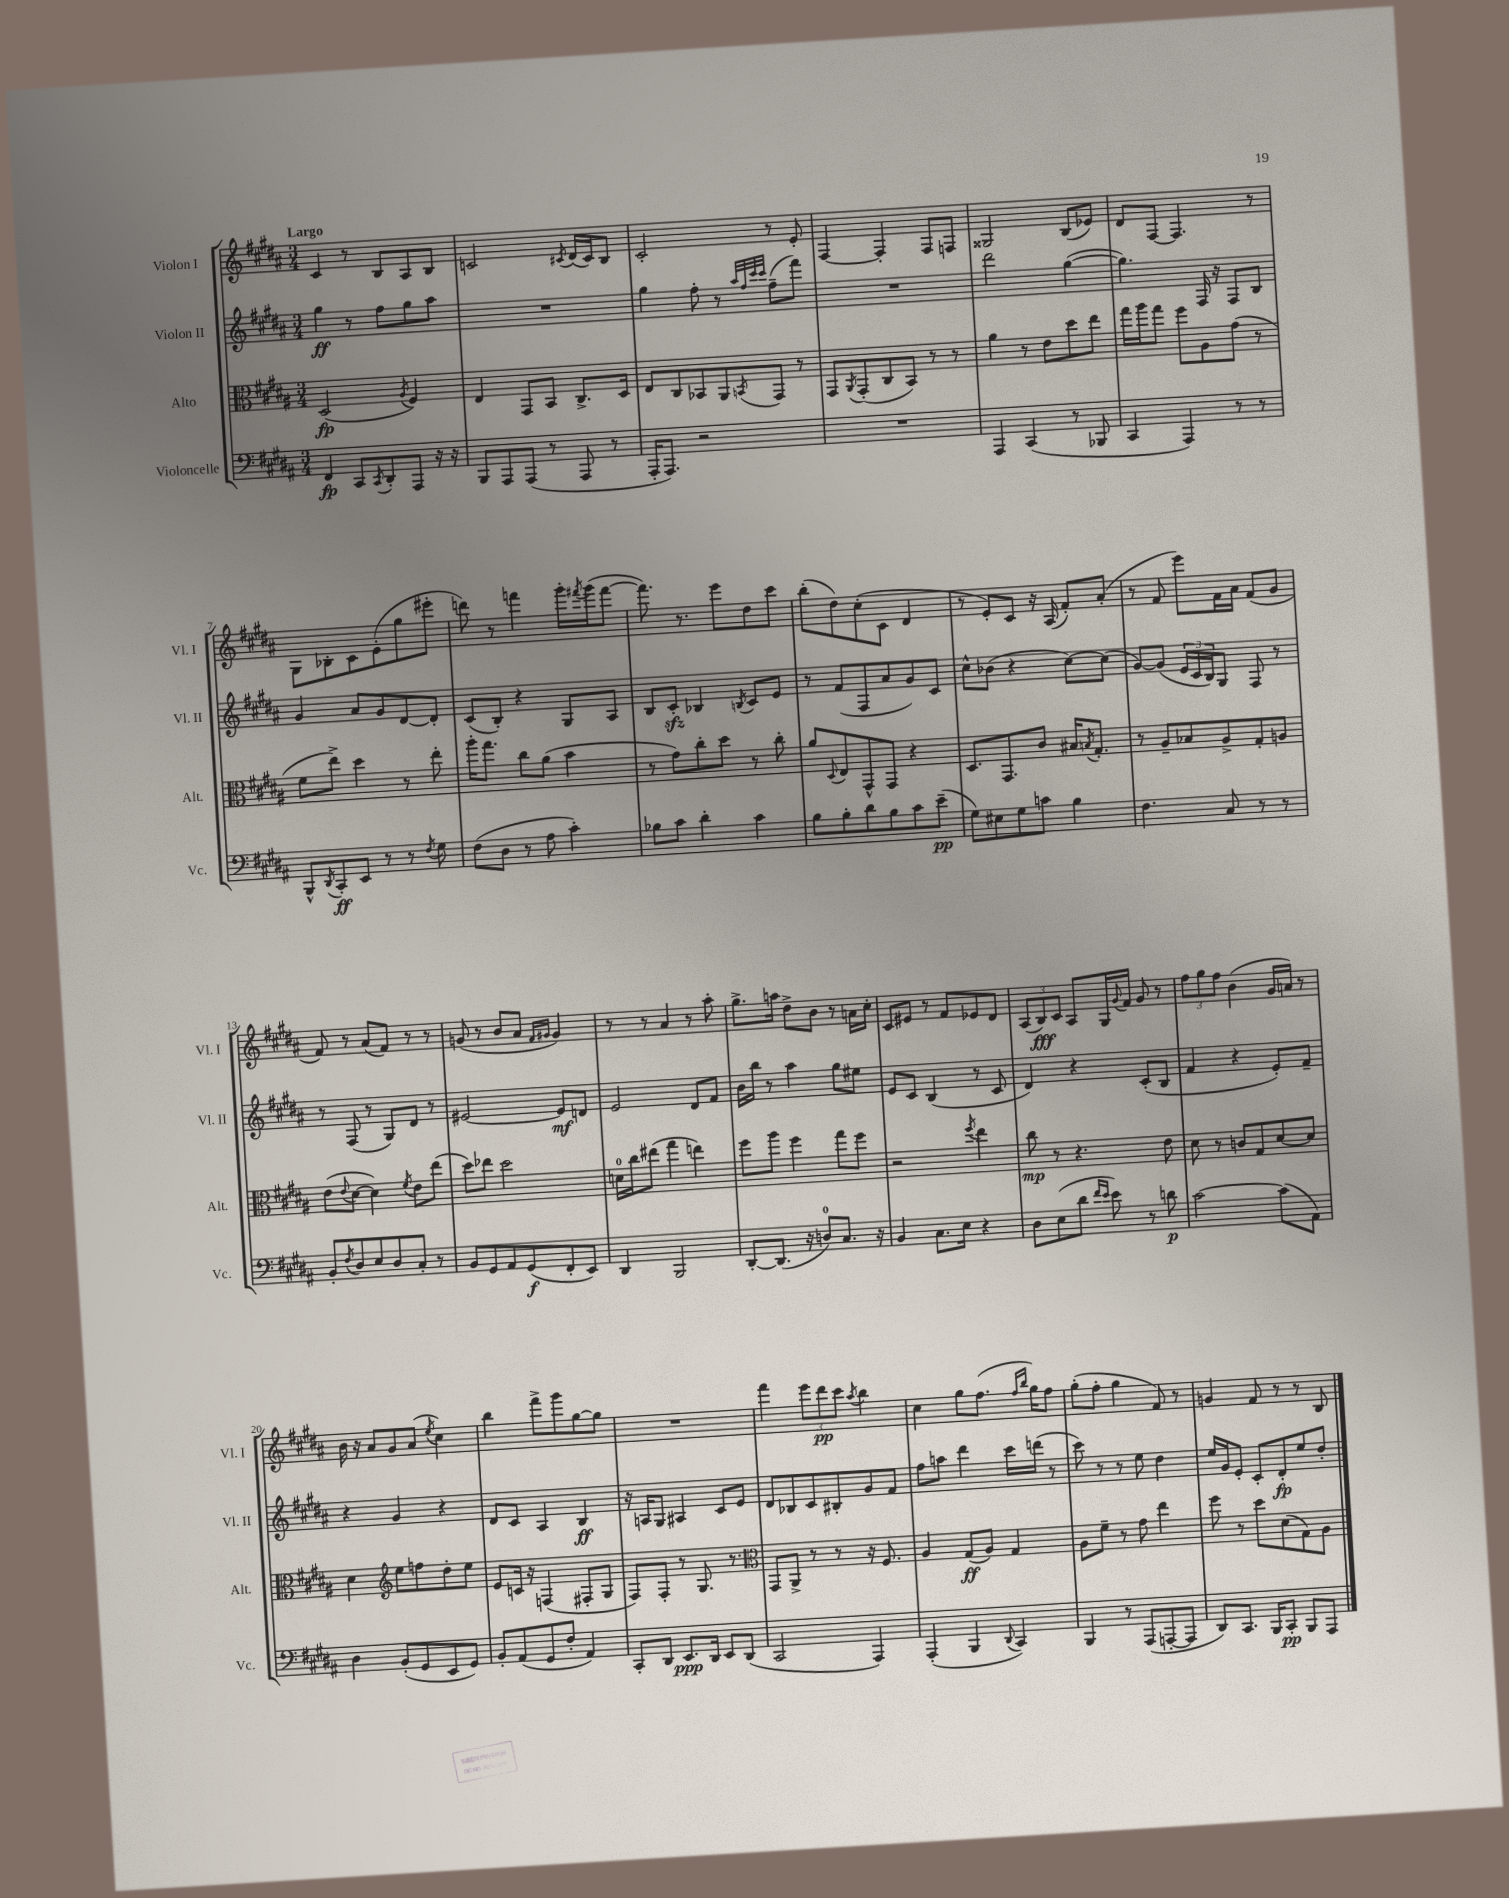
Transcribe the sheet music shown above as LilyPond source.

<<
\new StaffGroup <<
\new Staff = "s0" \with { instrumentName = "Violon I" shortInstrumentName = "Vl. I" } {
    \clef treble \key b \major \numericTimeSignature \time 3/4 \tempo "Largo"
    cis'4 r8 b8 ais8 b8 |
    c'2 \acciaccatura { cis'8 } dis'16( cis'16) b8 |
    cis'2-. r8 e'8-. |
    fis4~ fis4-. fis8 f8 |
    gisis2 b8( ees'8) |
    dis'8 fis8~ fis4. r8 |
    gis8 bes8-. cis'8 e'8-.( gis''8 eis'''8-. |
    d'''8) r8 f'''4 gis'''16-. \acciaccatura { fis'''8 } gis'''16( fis'''8~ |
    fis'''8.) r8. e'''8 dis''8 cis'''8 |
    b''8-.( dis''8) cis''8-.( cis'8 dis'4 |
    r8 e'8-.) cis'8 r16 ais16( fis'8-.) ais'8-.( |
    r8 fis'8 e'''8) fis'16 ais'16 fis'8( gis'8 |
    fis'8) r8 ais'8( fis'8) r8 r8 |
    g'8( r8 b'8 ais'8 \grace { fis'16 gis'16 } gis'4) |
    r8 r8 ais'4 r8 ais''8-. |
    gis''8.-> a''16 dis''8-> b'8 r8 a'16 cis''16-. |
    cis'8 eis'8 r8 fis'8 ees'8 dis'8 |
    \tuplet 3/2 { ais8( b8\fff) cis'8 } ais8 gis16 \appoggiatura { gis'8 } fis'16 gis'8 r8 |
    \tuplet 3/2 { fis''8 gis''8 fis''8 } b'4( gis'16 a'16) r8 |
    b'16 r16 ais'8 gis'8 ais'8( \acciaccatura { e''8 } cis''4) |
    b''4 fis'''8-> gis'''8 gis''8~ gis''8 |
    R2. |
    fis'''4 \tuplet 3/2 { e'''8 dis'''8\pp cis'''8 } \acciaccatura { ais''8 } b''4 |
    cis''4 gis''8 fis''8.( \grace { fis''16 b''16 } gis''16) fis''8 |
    gis''8-.( fis''8-. gis''4 fis'8) r8 |
    g'4 fis'8 r8 r8 b8 \bar "|." |
}
\new Staff = "s1" \with { instrumentName = "Violon II" shortInstrumentName = "Vl. II" } {
    \clef treble \key b \major \numericTimeSignature \time 3/4
    gis''4\ff r8 fis''8 gis''8 ais''8 |
    R2. |
    gis''4 fis''8-. r8 \grace { ais''32 fis''32 cis'''32 cis'''32 } fis''8--( fis'''8) |
    R2. |
    dis'''2 gis''4~( |
    gis''4.) fis16 r16 fis8 b8 |
    gis'4 ais'8 gis'8 dis'8~ dis'8-. |
    cis'8( b8-.) r4 gis8 ais8 |
    b8 cis'8-.\sfz bes4 \acciaccatura { b8 } cis'8 e'8 |
    r8 fis'8( fis8 ais'8 gis'8) cis'8 |
    cis''8-^ bes'8( r4 cis''8~) cis''8( |
    gis'8~) gis'8( \tuplet 3/2 { e'16 cis'16 b16) } gis8 fis8 r8 |
    r8 fis8( r8 gis8) dis'8 r8 |
    eis'2~ eis'8\mf d'8 |
    e'2 dis'8 fis'8 |
    b'16 b''16 r8 ais''4 gis''8 eis''8 |
    e'8 cis'8 b4( r8 cis'8 |
    dis'4) r4 cis'8-.( b8 |
    fis'4 r4 e'8-.) fis'8-- |
    r4 gis'4 r4 |
    dis'8 cis'8 ais4 b4\ff |
    r16 a16 gis8 ais4 cis'8 e'8 |
    dis'8 bes8 cis'8 bis8-. gis'8 fis'8 |
    fis''8 a''8 dis'''4 cis'''16 d'''16( r8 |
    cis'''8) r8 r8 e''8 dis''4 |
    e''16 gis'16 e'8-. cis'8-. dis'8-.\fp e''8 dis''8-. \bar "|." |
}
\new Staff = "s2" \with { instrumentName = "Alto" shortInstrumentName = "Alt." } {
    \clef alto \key b \major \numericTimeSignature \time 3/4
    dis2\fp( \acciaccatura { ais8 } fis4) |
    e4 gis,8 b,8 cis8.-> dis16 |
    e8 cis8 bes,8 ais,8 \acciaccatura { b,8 } gis,8 r8 |
    gis,8 \acciaccatura { ais,8 } gis,8-.( cis8 b,8) r8 r8 |
    ais'4 r8 e'8 dis''8 e''8 |
    gis''16 ais''16 gis''8 fis''8 ais8 gis'8( r8 |
    fis'8 e''8->) dis''4 r8 e''8-. |
    ais''16-. gis''8. cis''8 ais'8( b'4 |
    r8 gis'8) cis''8-. dis''8 r8 cis''8-. |
    ais'8 \appoggiatura { dis8 } e8 gis,8-^ gis,8 r4 |
    dis8. gis,8. cis'8 bis16 \acciaccatura { b8 } gis8.-. |
    r8 ais8-- bes8 ais8-> gis8-. a8 |
    e'8( \appoggiatura { e'8 } dis'8~ dis'4) \acciaccatura { fis'8 } e'8 e''8( |
    dis''8) ees''8 dis''2 |
    d'16-0 cis''16 eis''8( gis''4 e''4) |
    fis''8 ais''8 fis''4 gis''8 fis''8 |
    r2 \acciaccatura { fis''8 } e''4 |
    cis''8\mp r8 r4. e'8 |
    dis'8 r8 c'8 gis8 dis'8~ dis'8 |
    dis'4 \clef treble e''8 f''8 dis''8-. e''8 |
    e'8 c'16 r16 f4( fis8-. gis8 |
    fis8) fis8-. r8 gis8. r8. |
    \clef alto gis,8 ais,8-> r8 r8 r16 fis8. |
    ais4 gis8\ff( ais8) gis4 |
    ais8 fis'8-- r8 gis'8 e''4 |
    fis''8 r8 dis''8 dis'8( gis8) ais8 \bar "|." |
}
\new Staff = "s3" \with { instrumentName = "Violoncelle" shortInstrumentName = "Vc." } {
    \clef bass \key b \major \numericTimeSignature \time 3/4
    fis,4\fp cis,8 \acciaccatura { cis,8 } dis,8-. ais,,8 r16 r16 |
    b,,8 ais,,8 ais,,8( r8 ais,,8 r8 |
    ais,,16-. ais,,8.) r2 |
    R2. |
    ais,,4 cis,4( r8 bes,,8 |
    cis,4 ais,,4) r8 r8 |
    b,,8-^ \acciaccatura { dis,8 } cis,8-.\ff e,8 r8 r8 \acciaccatura { fis8 } gis8 |
    fis8( dis8 r8 ais8 cis'4-.) |
    bes8 cis'8 dis'4-. cis'4 |
    b8 b8-. dis'8 b8 cis'8 e'8--\pp( |
    gis8) eis8 gis8 c'8 b4 |
    fis4. cis8 r8 r8 |
    b,8-. \acciaccatura { fis8 } dis8 e8 dis8 cis8-. r8 |
    b,8 gis,8 ais,8 gis,8\f( fis,8-. e,8) |
    dis,4 b,,2 |
    dis,8~-. dis,8.( r16 d8-0) cis8. r16 |
    b,4 cis8. e16 r4 |
    dis8 e8( dis'8 \grace { fis'16 e'16 } e'8) r8 d'8\p |
    cis'2~ cis'8( ais,8) |
    dis4 b,8-.( gis,8 e,8 gis,8) |
    b,8-. ais,8( gis,8 fis8-. ais,4) |
    cis,8-. dis,8 e,8.\ppp dis,16 e,8 dis,8( |
    cis,2 ais,,4) |
    ais,,4-.( b,,4 \appoggiatura { dis,8 } cis,4) |
    b,,4 r8 ais,,8( a,,8~-. a,,8 |
    dis,8) cis,8. b,,16 cis,8-.\pp b,,8 ais,,8 \bar "|." |
}
>>
>>
